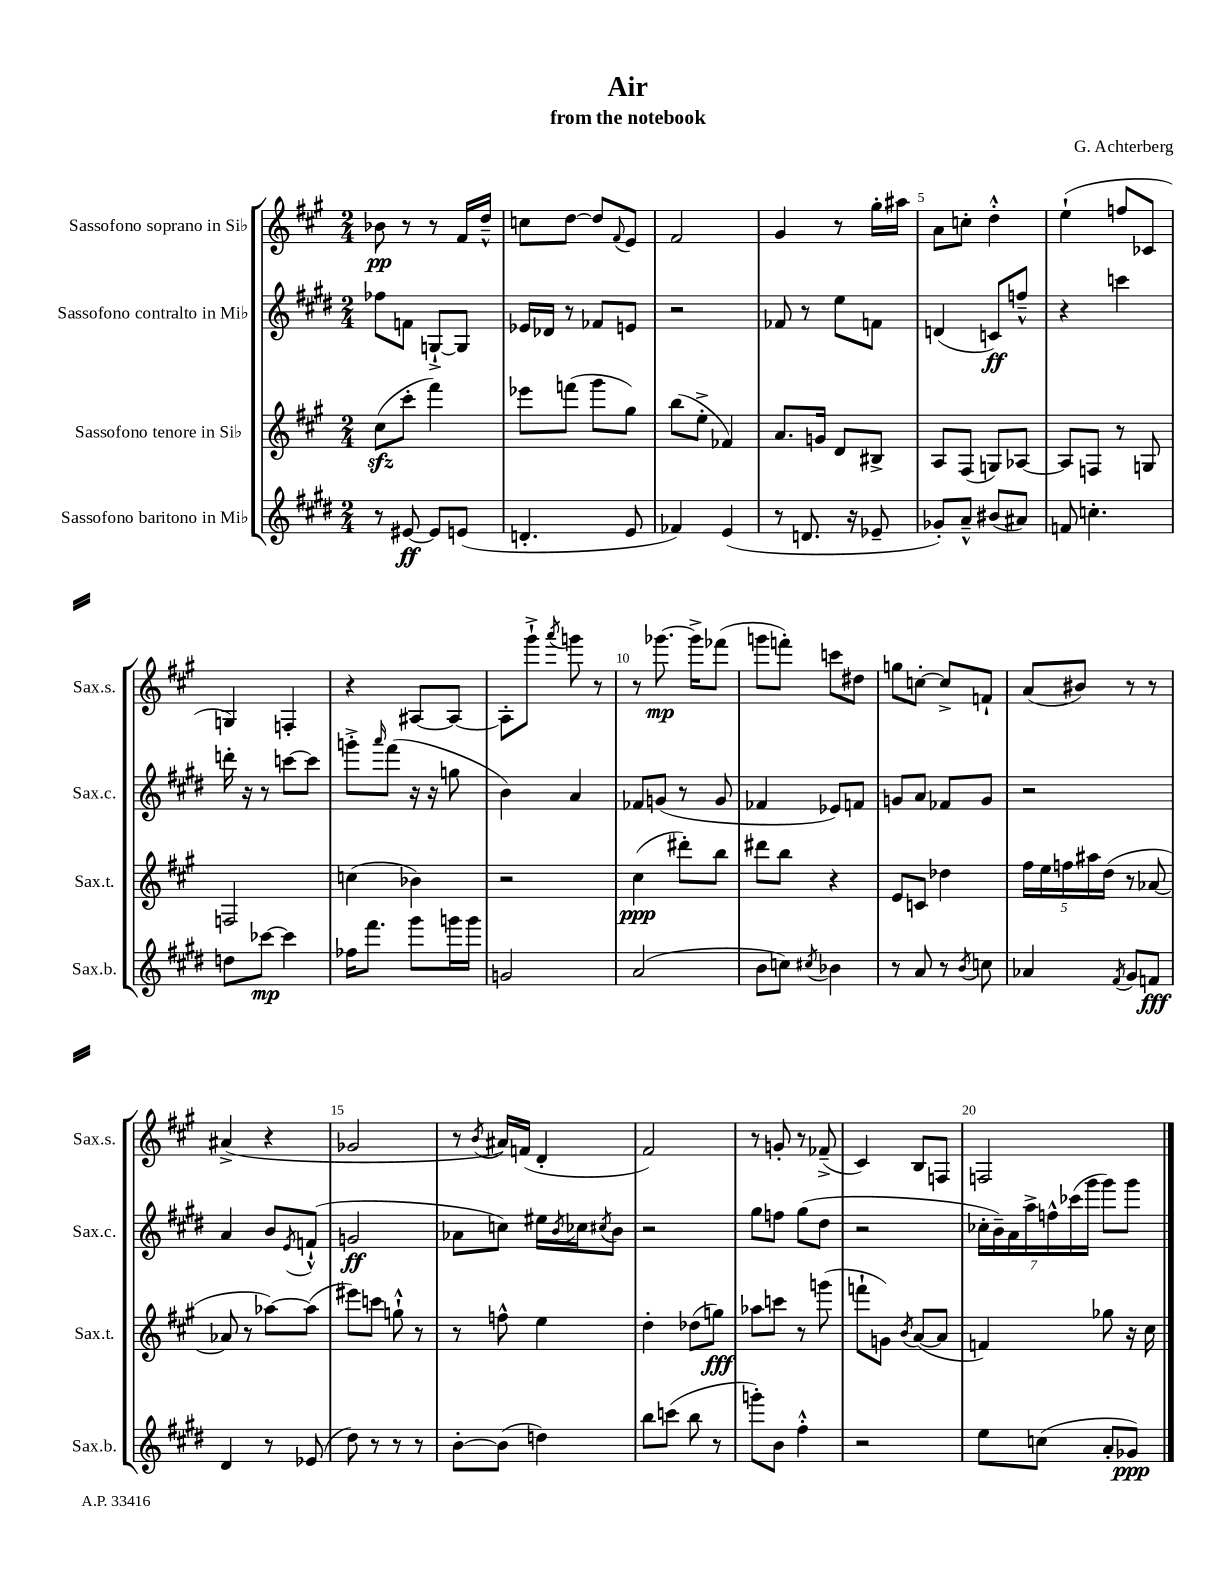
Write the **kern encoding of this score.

**kern	**kern	**kern	**kern
*staff4	*staff3	*staff2	*staff1
*clefG2	*clefG2	*clefG2	*clefG2
*k[f#c#g#d#]	*k[f#c#g#]	*k[f#c#g#d#]	*k[f#c#g#]
*M2/4	*M2/4	*M2/4	*M2/4
8r	(8cc#	8ff-	8b-
[8e#	8ccc#'	8f	8r
8e#]	4fff#)	[8G`^	8r
(8e	.	8G]	16f#
.	.	.	16dd~^^
=	=	=	=
4.d'	8eee-	16e-	8cc
.	.	16d-	.
.	(8fff	8r	[8dd
.	8ggg#	8f-	8dd]
.	.	.	8qqf#
8e	8gg#)	8e	8e
=	=	=	=
4f-)	(8bb	2r	2f#
.	8ee'^	.	.
(4e	4f-)	.	.
=	=	=	=
8r	8.a	8f-	4g#
8.d	.	8r	.
.	16g	.	.
.	8d	8ee	8r
16r	.	.	.
8e-~	8B#^	8f	16gg#'
.	.	.	16aa#
=	=	=	=
8g-')	8A	(4d	8a
8a~^^	(8F#	.	8cc'
(8b#	8G)	8c)	4dd'^^
8a#)	[8A-	8ff~^^	.
=	=	=	=
8f	8A-]	4r	(4ee`
4.cc'	8F	.	.
.	8r	4ccc	8ff
.	8G	.	8c-
=	=	=	=
8dd	2F	16ddd'	4G)
.	.	16r	.
[8ccc-	.	8r	.
4ccc-]	.	[8ccc	4F'
.	.	8ccc]	.
=	=	=	=
16ff-	(4cc	8ggg'^	4r
8.fff#	.	.	.
.	.	16qqaaa	.
.	.	(8fff#	.
8ggg#	4b-)	16r	[8A#
.	.	16r	.
16ggg	.	8gg	8A#_
16ggg	.	.	.
=	=	=	=
2g	2r	4b)	8A#']
.	.	.	8ggg#`^
.	.	.	8qaaa
.	.	4a	8ggg
.	.	.	8r
=	=	=	=
(2a	(4cc#	8f-	8r
.	.	(8g	[8.ggg-
.	8ddd#')	8r	.
.	.	.	16ggg-^]
.	8bb	8g	(8fff-
=	=	=	=
8b	8ddd#	4f-	8ggg
8cc)	8bb	.	8fff')
8qcc#	.	.	.
4b-	4r	8e-)	8ccc
.	.	8f	8dd#
=	=	=	=
8r	8e	8g	8gg
8a	8c	8a	[8cc'
8r	4dd-	8f-	8cc^]
8qb	.	.	.
8cc	.	8g	8f`
=	=	=	=
4a-	20ff#	2r	(8a
.	20ee	.	.
.	20ff	.	.
.	.	.	8b#)
.	20aa#	.	.
.	(20dd	.	.
8qf#	.	.	.
8g#	8r	.	8r
8f	[8a-	.	8r
=	=	=	=
4d#	8a-]	4a	(4a#^
.	8r	.	.
8r	[8aa-)	8b	4r
.	.	8qe	.
(8e-	(8aa-]	(8f`^^	.
=	=	=	=
8dd#)	8eee#)	2g	2g-
8r	8ccc	.	.
8r	8gg`^^	.	.
8r	8r	.	.
=	=	=	=
[8b'	8r	8a-	8r
.	.	.	8qb
(8b]	8ff^^	8cc)	16a#)
.	.	.	(16f
4dd)	4ee	16ee#	4d'
.	.	8qb	.
.	.	16cc-	.
.	.	8qcc#	.
.	.	8b	.
=	=	=	=
8bb	4dd'	2r	2f#)
(8ccc	.	.	.
8bb	(8dd-	.	.
8r	8gg)	.	.
=	=	=	=
8ggg')	8aa-	8gg#	8r
8b	8ccc	8ff	8g'
4ff#'^^	8r	(8gg#	8r
.	(8ggg	8dd#	(8f-~^
=	=	=	=
2r	8fff`	2r	4c#)
.	8g)	.	.
.	8qb	.	.
.	([8a	.	8B
.	8a]	.	8F
=	=	=	=
8ee	4f)	28cc-'	2F
.	.	28b~)	.
.	.	28a	.
.	.	28aa^	.
(8cc	.	.	.
.	.	28ff^^	.
.	.	(28ccc-	.
.	.	28ggg#	.
8a'	8gg-	8ggg#)	.
8g-)	16r	8ggg#	.
.	16cc#	.	.
==	==	==	==
*-	*-	*-	*-
